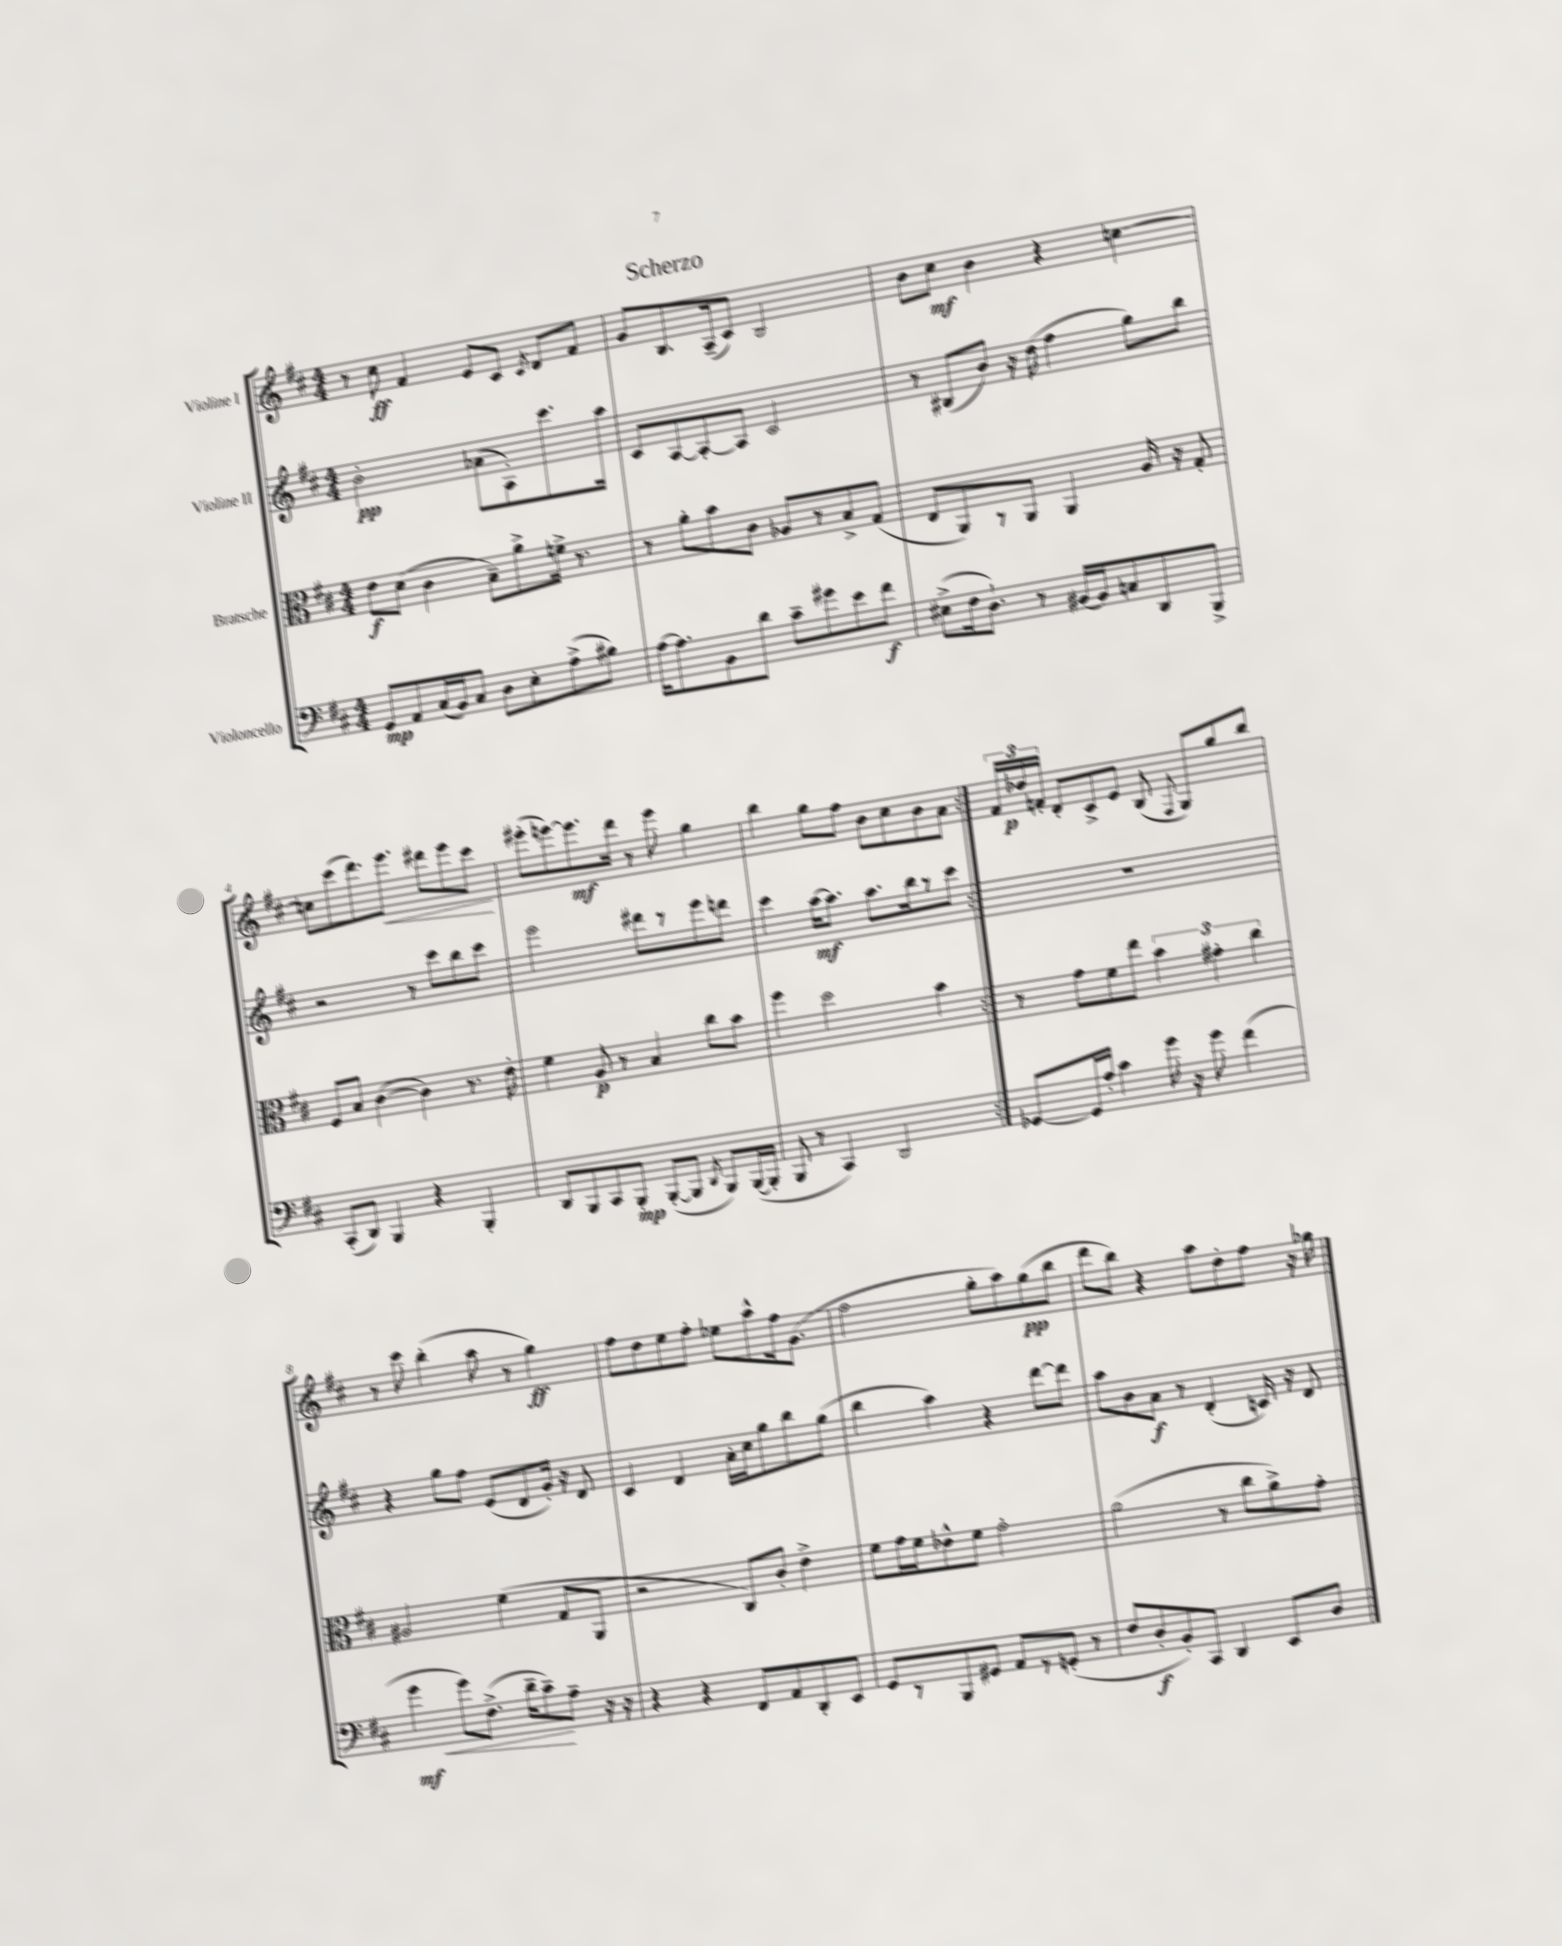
\header { title = "Scherzo" }
<<
\new StaffGroup <<
\new Staff = "s0" \with { instrumentName = "Violine I" } {
    \clef treble \key d \major \numericTimeSignature \time 4/4
    \autoBeamOff \repeat volta 2 { r8 cis''8\ff fis'4 e'8[ cis'8] \acciaccatura { cis'8 } d'8[ fis'8] |
    g'8[ b8. a16--( cis'8]) b2 |
    b'8[ cis''8]\mf b'4 r4 c''4~ |
    c''8[ cis'''8( d'''8.) e'''8.]\< dis'''8[ e'''8 cis'''8]\! |
    eis'''8[-.( e'''8~) e'''8.\mf d'''16] r8 e'''8 g''4 |
    b''4 g''8[ fis''8] b'8[ cis''8 b'8 a'8] | }
    \tuplet 3/2 { fis'16[ des''16\p f'16]-. } d'8[-. cis'8-> e'8] b8( \appoggiatura { fis8 } g8[) g''8 b''8] |
    r8 cis'''8 b''4-.( a''8 r8 g''4\ff) |
    fis''8[ d''8 e''8 fis''8]-. ees''8[ a''8-^ fis''16 g'8.]( |
    fis''2 g''8[-. a''8) g''8\pp( b''8] |
    d'''8[ b''8]) r4 a''8[ d''8-. fis''8] r16 ges''16 \bar "|." |
}
\new Staff = "s1" \with { instrumentName = "Violine II" } {
    \clef treble \key d \major \numericTimeSignature \time 4/4
    \autoBeamOff \repeat volta 2 { b'2-.\pp aes'8[( a8-.) cis'''8. a''16] |
    cis'8[ a8~ a8~-. a8] cis'2 |
    r8 bis8[( b'8]) r16 d''16( fis''4 g''8[) b''8] |
    r2 r8 cis'''8[ b''8 cis'''8] |
    e'''2 dis'''8[ r8 e'''8 d'''8] |
    cis'''4 a''16[~\mf a''8.] a''8.[ b''16 r8 cis'''8] | }
    R1 |
    r4 g''8[ fis''8] e'8[( d'8 g'16]-.) r16 d'8 |
    cis'4 d'4 a'16[-. cis''16 g''8 b''8 g''8]( |
    b''4 a''4) r4 d'''8[~ d'''8] |
    a''8[ b'8 a'8]\f r8 d'4-.( c'16) r16 d'8 \bar "|." |
}
\new Staff = "s2" \with { instrumentName = "Bratsche" } {
    \clef alto \key d \major \numericTimeSignature \time 4/4
    \autoBeamOff \repeat volta 2 { e'8[\f d'8]( cis'4 b8[--) a'8-> f'16]-> r8. |
    r8 a'8[-. b'8 cis'8] aes8[ r8 b8-> g8]( |
    e8[ a,8) r8 a,8] a,4 a16 r16 g8-. |
    fis8[ b8] cis'4~( cis'4) r8. e'16-. |
    fis'4 a8\p r8 b4 cis''8[ b'8] |
    fis''4 d''2 b'4 | }
    r8 g'8[ fis'8 e''8] \tuplet 3/2 { b'4 gis'4-. cis''4 } |
    ais2 fis'4( g8[ a,8] |
    r2 cis8[) cis'8]-. e'4-> |
    fis'8[ g'16 fis'16 ees'8-^ fis'8] g'2-. |
    a'2( r8 cis''8[ a'8->) g'8]-. \bar "|." |
}
\new Staff = "s3" \with { instrumentName = "Violoncello" } {
    \clef bass \key d \major \numericTimeSignature \time 4/4
    \autoBeamOff \repeat volta 2 { g,8[\mp a,8 cis16( b,16) cis8] d8[ e8-. a8->( bis8]) |
    a16[~ a8. b,8 d'8] cis'8[-- gis'8 e'8 fis'8]\f |
    eis8[->( fis16 d8.]-!) r8 bis,16[~ bis,16 c8 d,8 b,,8]-> |
    cis,8[-.( d,8]) b,,4 r4 b,,4-. |
    d,8[ b,,8 cis,8 b,,8]-.\mp b,,8[~-.( b,,8] \acciaccatura { d,8 } b,,8[) b,,16~( b,,16]-. |
    b,,8 r8 cis,4) d,2 | }
    ges,8[~ ges,16 a16]-. cis'4 g'16 r16 g'8 fis'4( |
    g'4\mf\< g'8[) fis8.]->( d'16[-- cis'8--\!) a8]-- r16 r16 |
    r4 r4 fis,8[ a,8 d,8-. e,8] |
    g,8[ r8 b,,8 gis,8] a,8[ r8 g,8]-.( r8 |
    fis8[ d8-.\f b,8-.) cis,8] d,4 e,8[ d8] \bar "|." |
}
>>
>>
